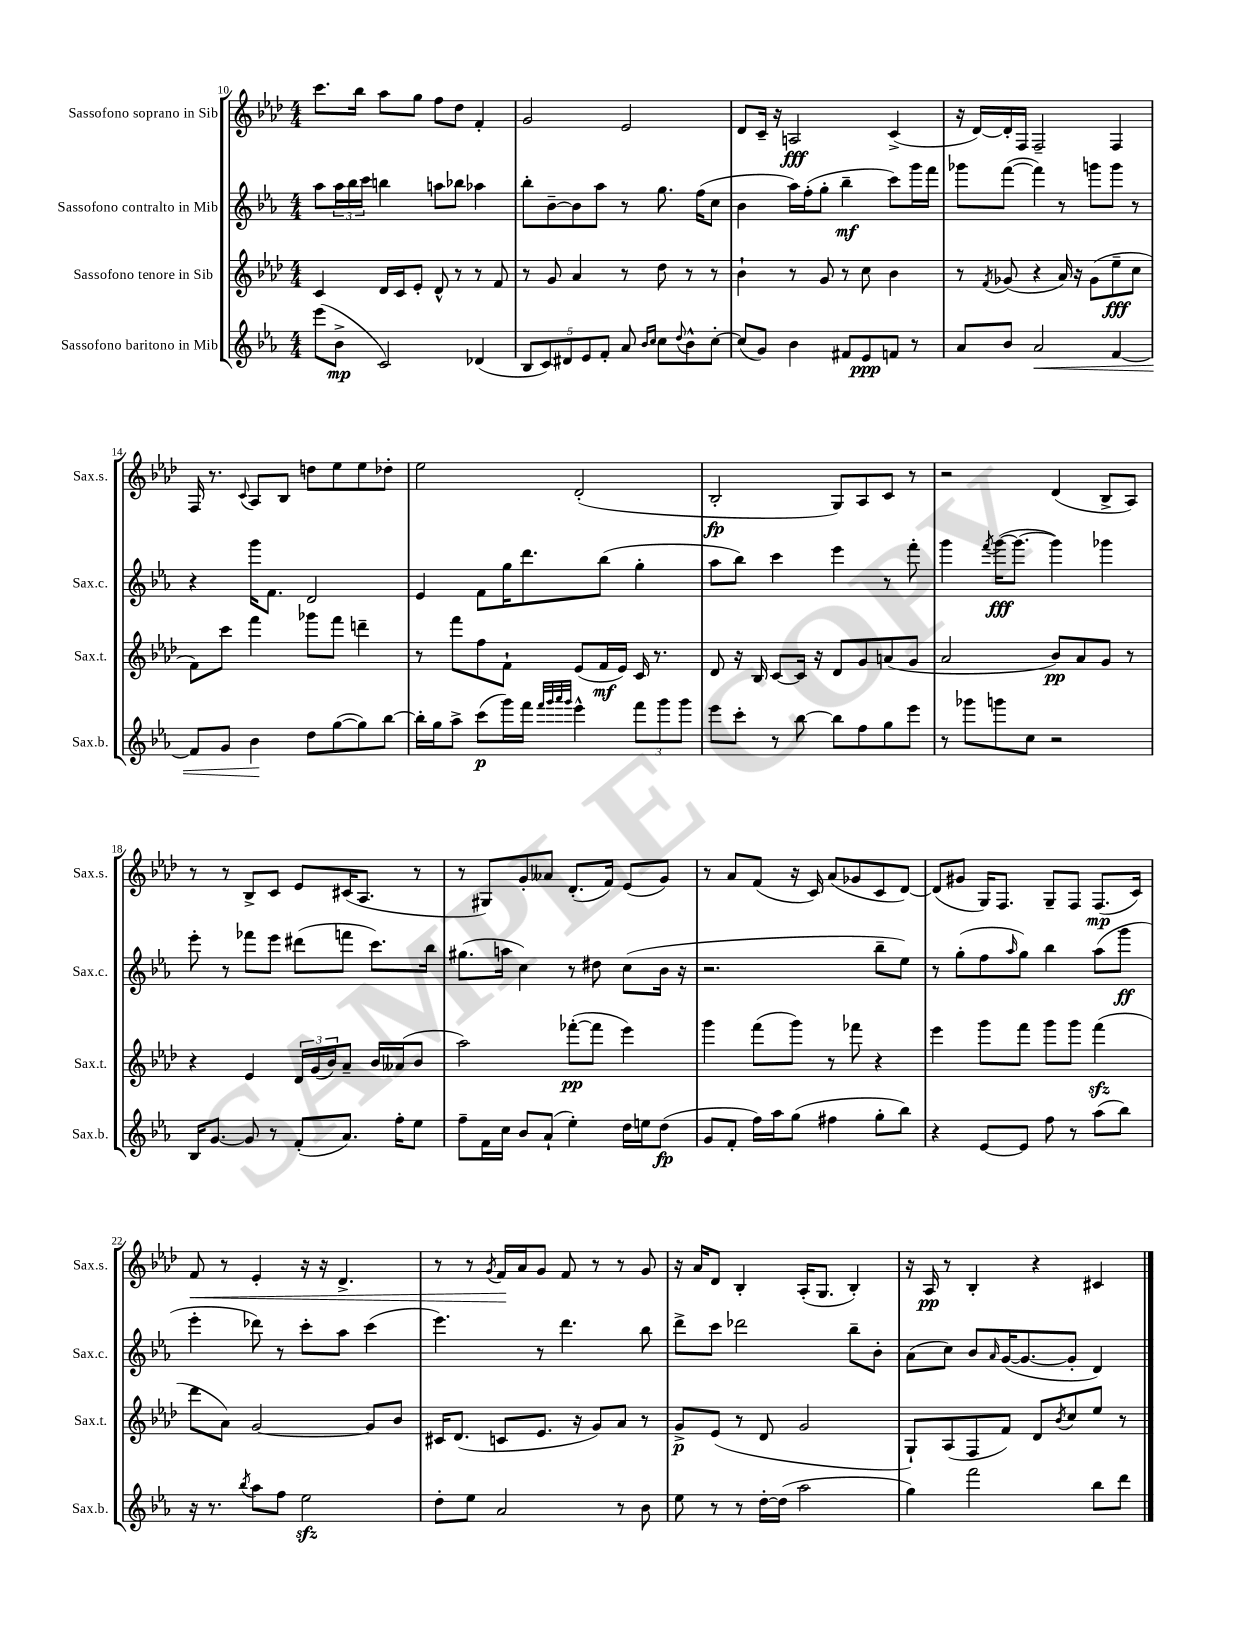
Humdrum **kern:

**kern	**kern	**kern	**kern
*staff4	*staff3	*staff2	*staff1
*clefG2	*clefG2	*clefG2	*clefG2
*k[b-e-a-]	*k[b-e-a-d-]	*k[b-e-a-]	*k[b-e-a-d-]
*M4/4	*M4/4	*M4/4	*M4/4
(8eee-	4c	8aa-	8.ccc
8b-^	.	24aa-	.
.	.	24bb-	.
.	.	.	16bb-
.	.	24ccc	.
2c)	16d-	4bb	8aa-
.	16c	.	.
.	8e-'	.	8gg
.	8d-^^	8aa	8ff
.	8r	8bb-	8dd-
(4d-	8r	4aa-	4f'
.	8f	.	.
=	=	=	=
10B-	8r	8bb-'	2g
10c)	.	.	.
.	8g	[8b-~	.
10d#	.	.	.
.	4a-	8b-]	.
10e-	.	.	.
.	.	8aa-	.
10f'	.	.	.
8a-	8r	8r	2e-
16qqb-	.	.	.
16qqcc	.	.	.
8cc	8dd-	8.gg	.
8qqdd	.	.	.
8b-^^	8r	.	.
.	.	(16ff	.
[8cc'	8r	8cc	.
=	=	=	=
(8cc]	4b-`	4b-	8d-
8g)	.	.	16c~
.	.	.	16r
4b-	8r	16aa-)	2A
.	.	(16ff'	.
.	8g	8gg'	.
8f#	8r	4bb-~	.
8e-	8cc	.	.
8f	4b-	8ccc)	(4c^
8r	.	16ggg	.
.	.	16fff	.
=	=	=	=
8a-	8r	8ggg-	16r
.	.	.	[16d-)
.	8qf	.	.
8b-	(8g-	([8fff	16d-']
.	.	.	16F
2a-	4r	4fff])	2F~
.	16a-)	8r	.
.	16r	.	.
.	(8g-	8ggg	.
[4f	8ee-~	8ggg	4F
.	8cc	8r	.
=	=	=	=
8f]	8f)	4r	16F
.	.	.	8.r
8g	8ccc	.	.
.	.	.	8qqc
4b-	4fff	16ggg	8A-
.	.	8.f	.
.	.	.	8B-
8dd	8ggg-	2d	8dd
([8gg	8fff	.	8ee-
8gg])	4ddd~	.	8ee-
[8bb-	.	.	8dd-'
=	=	=	=
16bb-']	8r	4e-	2ee-
16gg	.	.	.
8aa-^	8fff	.	.
(8ccc	8ff	8f	.
16ggg)	8f`	16gg	.
16fff	.	8.ddd	.
32qqfff	.	.	.
32qqggg	.	.	.
32qqaaa-	.	.	.
32qqggg	.	.	.
4eee-^^	(8e-	.	(2d-'
.	16f	(8bb-	.
.	16e-)	.	.
12fff	16c	4gg'	.
.	8.r	.	.
12ggg	.	.	.
12ggg	.	.	.
=	=	=	=
8eee-	8d-	8aa-	2B-'
8ccc'	16r	8bb-)	.
.	16B-	.	.
8r	[8c	4ccc	.
[8bb-	16c]	.	.
.	16r	.	.
8bb-]	8d-	4eee-	8G)
8ff	8g	.	8A-
8gg	(8a	8r	8c
8eee-	8g	8fff'	8r
=	=	=	=
8r	2a-	4ggg	2r
8ggg-	.	.	.
.	.	8qfff	.
8ggg	.	([16ggg	.
.	.	8.ggg_	.
8cc	.	.	.
2r	8b-)	4ggg])	(4d-
.	8a-	.	.
.	8g	4ggg-	8B-^
.	8r	.	8A-)
=	=	=	=
16B-	4r	8eee-'	8r
[8.g	.	.	.
.	.	8r	8r
8g]	4e-	8fff-	8B-^
8r	.	8eee-	8c
(8f'	24d-	(8ddd#	8e-
.	(24g	.	.
.	24b-)	.	.
8.a-)	8a-~	8fff	(16c#
.	.	.	8.A-
.	16b-	8.ccc)	.
16ff'	(16a--	.	.
8ee-	8b-	.	8r
.	.	16bb-	.
=	=	=	=
8ff~	2aa-)	(8.gg#	8r
16f	.	.	8G#)
16cc	.	16aa	.
8b-	.	4cc)	8g'
(8a-`	.	.	8a--
4ee-')	([8fff-'	8r	(8.d-'
.	8fff-]	8dd#	.
.	.	.	16f)
16dd	4eee-)	(8cc	(8e-
16ee	.	.	.
(8dd	.	16b-	8g)
.	.	16r	.
=	=	=	=
8g	4ggg	2.r	8r
8f'	.	.	8a-
16ff)	(8fff	.	(8f
16aa-	.	.	.
(8gg	8ggg)	.	16r
.	.	.	16c)
4ff#	8r	.	(8a-
.	8fff-	.	8g-
8gg'	4r	8bb-~	8c
8bb-)	.	8ee-)	[8d-)
=	=	=	=
4r	4eee-	8r	(8d-]
.	.	(8gg'	8g#
[8e-	8ggg	8ff	16G)
.	.	.	8.F
.	.	16qqaa-	.
8e-]	8fff	8gg)	.
8ff	8ggg	4bb-	8G~
8r	8ggg	.	8F
(8aa-	(4fff	(8aa-	(8.F
8bb-)	.	8ggg	.
.	.	.	16c)
=	=	=	=
16r	8ddd-	4eee-'	8f
8.r	.	.	.
.	8a-)	.	8r
8qbb-	.	.	.
8aa-	[2g	8ddd-)	4e-'
8ff	.	8r	.
2ee-	.	8ccc'	16r
.	.	.	16r
.	.	8aa-	4.d-^
.	8g]	(4ccc	.
.	8b-	.	.
=	=	=	=
8dd'	16c#	4.eee-)	8r
.	(8.d-	.	.
8ee-	.	.	8r
.	.	.	8qg
2a-	8c	.	16f
.	.	.	16a-
.	8.e-	8r	8g
.	.	4.ddd	8f
.	16r	.	.
.	8g)	.	8r
8r	8a-	.	8r
8b-	8r	8bb-	8g
=	=	=	=
8ee-	8g^	8ddd^	16r
.	.	.	16a-
8r	(8e-	8ccc	8d-
8r	8r	2ddd-	4B-'
[16dd'	8d-	.	.
(16dd]	.	.	.
2aa-	2g	.	(16A-'
.	.	.	8.G
.	.	8bb-~	4B-')
.	.	8b-'	.
=	=	=	=
4gg)	8G`)	(8a-	16r
.	.	.	16A-
.	(8A-	8cc)	8r
2fff	8F	8b-	4B-'
.	.	16qqa-	.
.	8f)	([16g	.
.	.	8.g_	.
.	8d-	.	4r
.	8qb-	.	.
.	8cc	8g']	.
8bb-	8ee-	4d)	4c#
8ddd	8r	.	.
==	==	==	==
*-	*-	*-	*-
